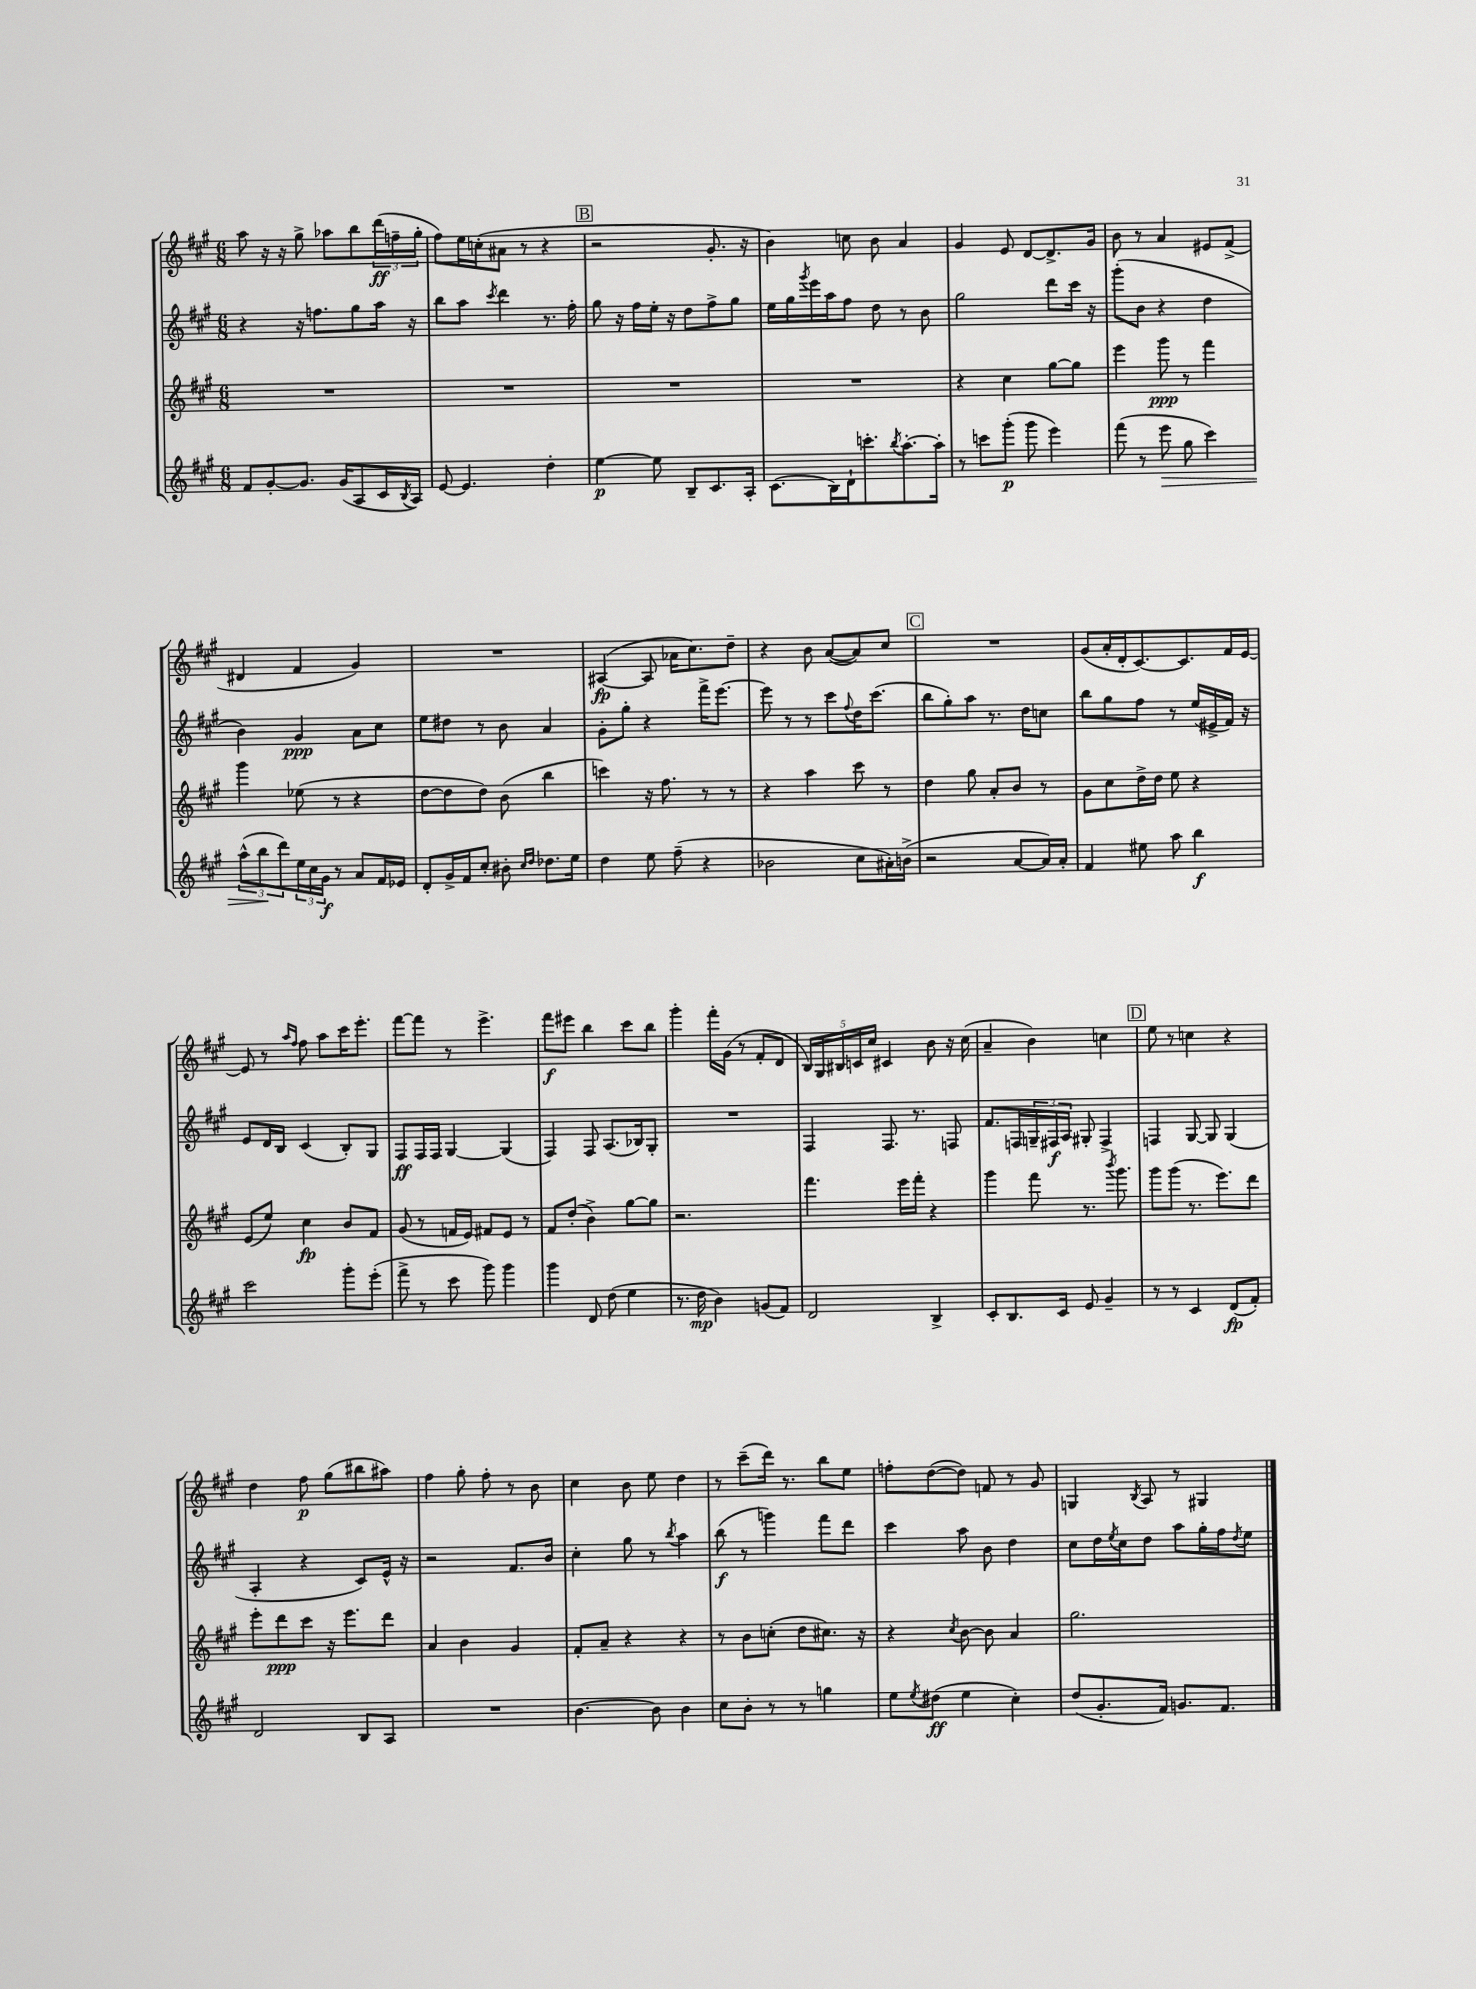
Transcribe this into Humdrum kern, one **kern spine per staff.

**kern	**kern	**kern	**kern
*staff4	*staff3	*staff2	*staff1
*clefG2	*clefG2	*clefG2	*clefG2
*k[f#c#g#]	*k[f#c#g#]	*k[f#c#g#]	*k[f#c#g#]
*M6/8	*M6/8	*M6/8	*M6/8
8f#/L	2.r	4r	8aa\
[8g#'/	.	.	16r
.	.	.	16r
8.g#/]J	.	16r	8gg#^\
.	.	8.ff\L	.
.	.	.	8aa-\L
(16g#/LK	.	.	.
8A/	.	8gg#\	8bb\
16c#/L	.	16aa\Jk	(24ddd\L
.	.	.	24ff~\
8qB/	.	.	.
16A/JJ)	.	16r	.
.	.	.	24gg#'\JJ
=	=	=	=
[8e/	2.r	8bb\L	8ff#\L)
4.e/]	.	8aa\J	16ee\L
.	.	.	(16cc'\J
.	.	8qccc#/	.
.	.	4ddd\	8a#\J
.	.	.	8r
4dd'\	.	8.r	4r
.	.	16ff#'\	.
=	=	=	=
[4ee\	2.r	8gg#\	2r
.	.	16r	.
.	.	16ff#\LL	.
8ee\]	.	16ee'\JJ	.
.	.	16r	.
8B~/L	.	8dd\L	.
8.c#/	.	8ff#^\	8.g#'/
.	.	8gg#\J	.
16A'/Jk	.	.	16r
=	=	=	=
(8.c#\L	2.r	16ee\LL	4b\)
.	.	16gg#\	.
.	.	8qggg#/	.
.	.	16eee\	.
16B\L)	.	16aa\J	.
16d`\J	.	8ff#\J	8cc\
8.ccc'\	.	.	.
.	.	8dd\	8b\
8qbb/	.	.	.
[8.aa'\	.	8r	4a/
.	.	8b\	.
16aa'\]Jk	.	.	.
=	=	=	=
8r	4r	2gg#\	4g#/
8ccc\L	.	.	.
(8ggg#'\J	4cc#\	.	8e/
8ggg#\	.	.	[8d/L
4eee\)	[8gg#\L	8ddd\L	8.d^/]
.	8gg#\]J	16ccc#\Jk	.
.	.	16r	16g#/Jk
=	=	=	=
(8fff#\	4eee\	(8ggg#'\L	8b\
8r	.	8b\J	8r
8eee\	8ggg#\	4r	4a/
8gg#\	8r	.	.
4ccc#\)	4fff#\	4dd\	8e#/L
.	.	.	(8f#^/J
=	=	=	=
(12aa^^\L	4ggg#\	4b\)	4d#/
12bb\	.	.	.
12ddd\)	.	.	.
24ee\L	(8ee-\	4g#/	4f#/
24cc#\	.	.	.
24g#\JJ	.	.	.
8r	8r	.	.
8a/L	4r	8a\L	4g#/)
16f#/L	.	8cc#\J	.
16e-/JJ	.	.	.
=	=	=	=
8d'/L	[8dd\L	8ee\L	2.r
16g#^/L	8dd\]	8dd#\J	.
16f#/J	.	.	.
8cc#'/J	8dd\J)	8r	.
8b#'\	(8b\	8b\	.
16qqcc#/LL	.	.	.
16qqdd/JJ	.	.	.
8.dd-\L	4bb\	4a/	.
16ee\Jk	.	.	.
=	=	=	=
4dd\	4ccc\)	8g#'\L	([4A#/
.	.	8gg#'\J	.
8ee\	16r	4r	8A#/]
.	8.ff#\	.	.
(8ff#~\	.	.	16a-\LK
.	.	.	8.cc#\)
4r	8r	16fff#^\LK	.
.	.	[8.eee\J	.
.	8r	.	8dd~\J
=	=	=	=
2b-\	4r	8eee\]	4r
.	.	8r	.
.	4aa\	8r	8b\
.	.	8ccc#\L	([8a/L
.	.	8qqff#/	.
8cc#\L	8ccc#\	16dd\K	8a/])
.	.	(8.ccc#\J	.
16a#'\L)	8r	.	8cc#/J
(16b^\JJ	.	.	.
=	=	=	=
2r	4dd\	8bb\L	2.r
.	.	8gg#'\)	.
.	8gg#\	8aa\J	.
.	8a'/L	8.r	.
[8a/L	8b/J	.	.
.	.	16dd\LK	.
16a/]L)	8r	8cc\J	.
16a'/JJ	.	.	.
=	=	=	=
4f#/	8g#\L	8bb\L	(8g#/L
.	8cc#\	8gg#\	16a'/L
.	.	.	16d'/J
8ee#\	16dd^\L	8ff#\J	[8.c#/)
.	16dd\JJ	.	.
8aa\	8ee\	8r	.
.	.	.	8.c#/]
4bb\	4r	(16ee/LL	.
.	.	16e#^/	.
.	.	16f#/JJ)	16f#/L
.	.	16r	[16e/JJ
=	=	=	=
2ccc#\	(8e/L	8e/L	8e/]
.	8ee/J)	16d/L	8r
.	.	16B/JJ	.
.	.	.	16qqaa/LL
.	.	.	16qqff#/JJ
.	4cc#\	(4c#/	8ff#\
.	.	.	8aa\L
8ggg#'\L	8b/L	8B'/L)	16ccc#\K
.	.	.	8.eee'\J
(8eee'\J	8f#/J	8G#/J	.
=	=	=	=
8fff#^\	(8g#/	8F#/L	[8fff#\L
8r	8r	16F#/L	8fff#\]J
.	.	16F#/JJ	.
8ccc#\	16f/LL	[4G#/	8r
.	16e/JJ)	.	.
8ggg#\)	8f#/L	.	4.eee^\
4ggg#\	8e/J	(4G#/]	.
.	8r	.	.
=	=	=	=
4ggg#\	8f#/L	4F#/)	8fff#\L
.	(8dd'/J	.	8eee#\J
8d/	4b^\)	8F#/	4bb\
(8dd\	.	(8.A/L	.
4ee\	[8gg#\L	.	8ccc#\L
.	.	16B-/k)	.
.	8gg#\]J	8G#'/J	8bb\J
=	=	=	=
8.r	2.r	2.r	4ggg#'\
16dd\	.	.	.
4b\)	.	.	16fff#'\LL
.	.	.	(16g#\JJ
.	.	.	8r
(8g/L	.	.	8f#'/L
8f#/J)	.	.	8d/J
=	=	=	=
2d/	4.fff#\	4F#/	20B/LL)
.	.	.	20G#/
.	.	.	20B#/
.	.	.	20c/
.	.	.	20cc#/JJ
.	.	8.F#/	4c#/
.	16eee\LL	.	.
.	16fff#'\JJ	8.r	.
4B^/	4r	.	8b\
.	.	8F/	16r
.	.	.	(16cc#\
=	=	=	=
8c#'/L	4ggg#\	8.f#/L	4a~/
8.B/	.	.	.
.	.	16F/L	.
.	8fff#\	24G~/	4b\)
.	.	24F#/	.
16c#/Jk	.	.	.
.	.	24A/JJ	.
8e/	8.r	8G#'/	.
4g#~/	.	4F#^/	4cc\
.	8qbbb/	.	.
.	8.ggg#\	.	.
=	=	=	=
8r	8ggg#\L	4F/	8ee\
8r	(8ggg#\J	.	8r
4c#/	8.r	[8G#/	4cc\
.	.	8G#/]	.
.	8.eee\L)	.	.
(8d/L	.	(4G#/	4r
8f#'/J)	8ddd\J	.	.
=	=	=	=
2d/	8eee'\L	4A'/	4dd\
.	8ddd\	.	.
.	8ccc#\J	4r	8ff#\
.	16r	.	(8gg#\L
.	8.eee\L	.	.
8B/L	.	8c#/L)	8bb#\
8A/J	8ddd\J	16e^^/Jk	8aa#\J)
.	.	16r	.
=	=	=	=
2.r	4a/	2r	4ff#\
.	4b\	.	8gg#'\
.	.	.	8ff#'\
.	4g#/	8.f#/L	8r
.	.	.	8b\
.	.	16b/Jk	.
=	=	=	=
[4.b\	8f#'/L	4cc#'\	4cc#\
.	8a~/J	.	.
.	4r	8gg#\	8b\
8b\]	.	8r	8ee\
.	.	8qbb/	.
4b\	4r	4aa\	4dd\
=	=	=	=
8cc#\L	8r	(8bb\	8r
8b'\J	8b\L	8r	(8ccc#~\L
8r	(8cc'\J	4ggg\)	16ddd\Jk)
.	.	.	8.r
8r	8dd\L	.	.
4gg\	8.cc#\J)	8fff#\L	8bb\L
.	.	8ddd\J	8ee\J
.	16r	.	.
=	=	=	=
8ee\L	4r	4ccc#\	8ff'\L
8qee/	.	.	.
(8dd#\J	.	.	([8dd\
.	8qcc#/	.	.
4ee\	[8b\	8aa\	8dd\]J)
.	8b\]	8b\	8f/
4cc#'\)	4a/	4dd\	8r
.	.	.	8g#/
=	=	=	=
(8dd/L	2.gg#\	8cc#\L	4G/
8.g#'/	.	16dd\L	.
.	.	8qee/	.
.	.	16cc#\J	.
.	.	.	8qB/
.	.	8dd\J	8A/
16f#/Jk)	.	.	.
8.g/L	.	8aa\L	8r
.	.	16gg#'\L	4G#/
8.f#/J	.	16ff#\J	.
.	.	8qdd/	.
.	.	8ee\J	.
==	==	==	==
*-	*-	*-	*-
